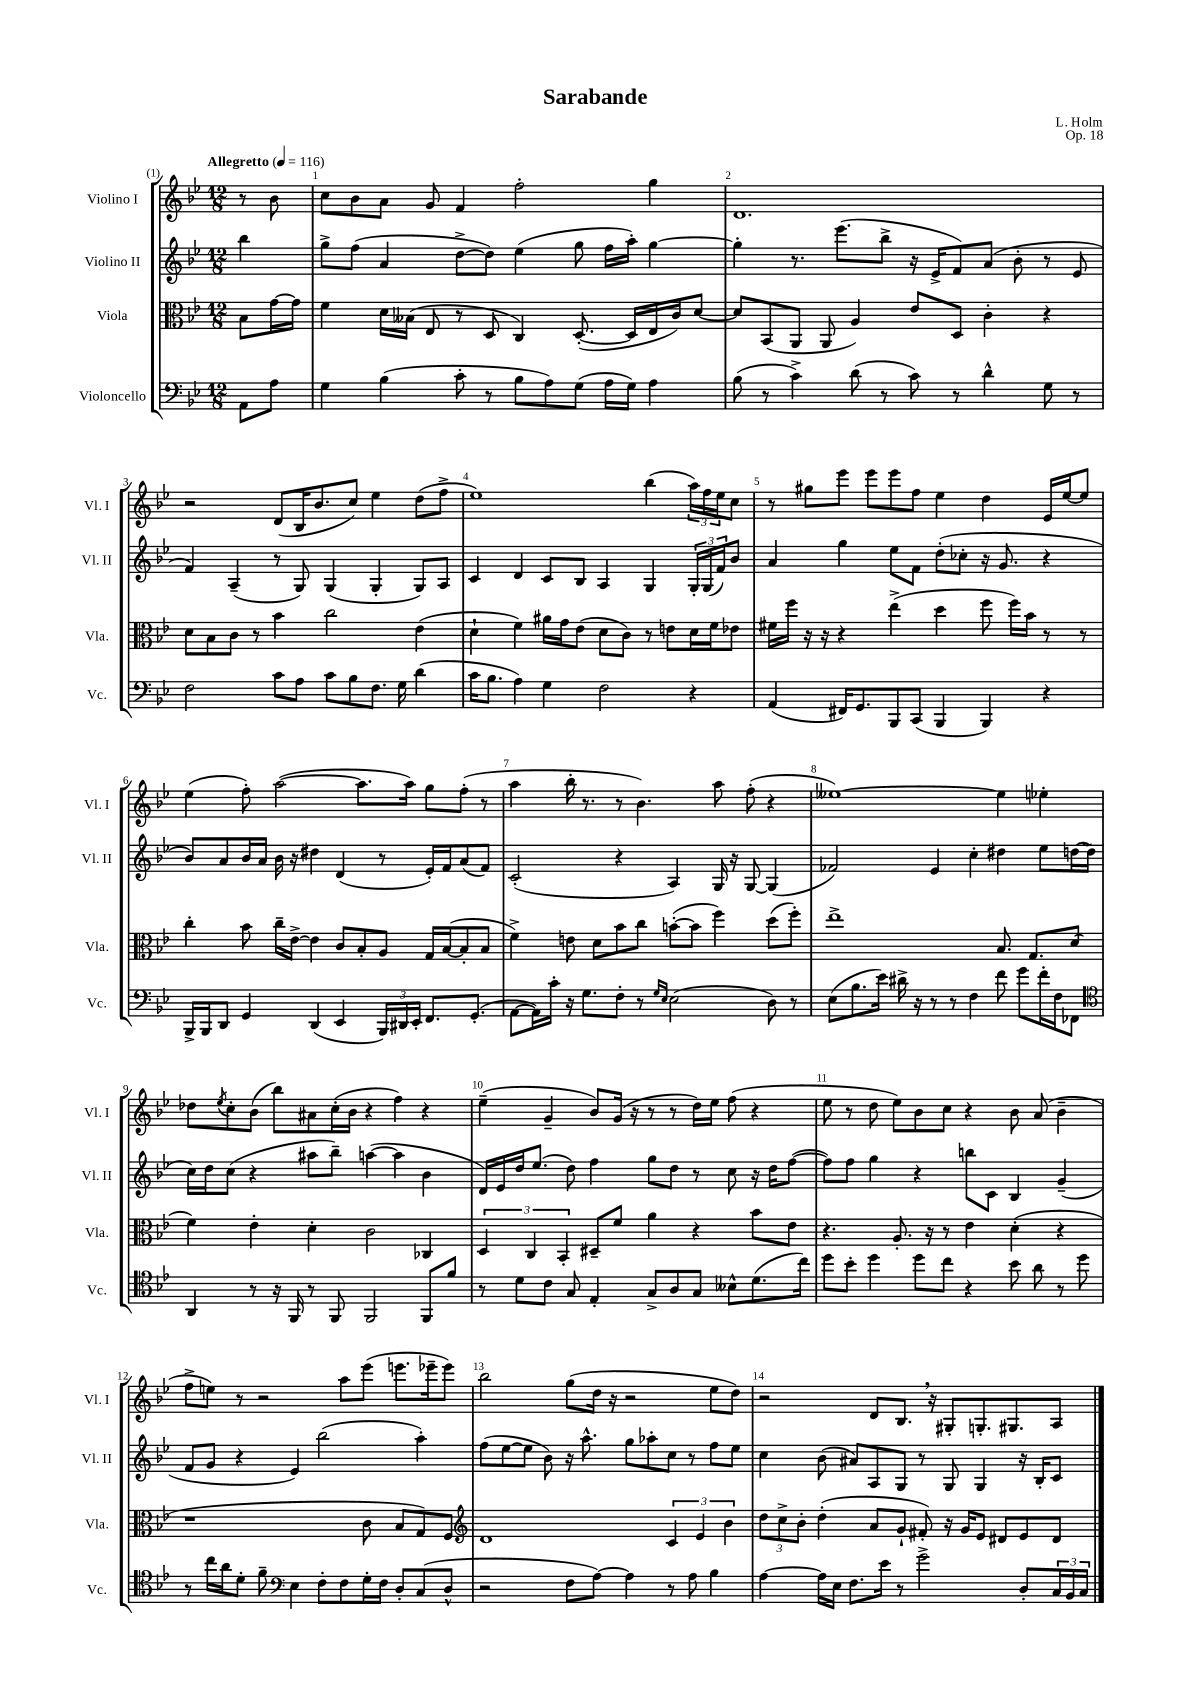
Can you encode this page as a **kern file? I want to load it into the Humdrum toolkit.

**kern	**kern	**kern	**kern
*staff4	*staff3	*staff2	*staff1
*clefF4	*clefC3	*clefG2	*clefG2
*k[b-e-]	*k[b-e-]	*k[b-e-]	*k[b-e-]
*M12/8	*M12/8	*M12/8	*M12/8
*MM116	*MM116	*MM116	*MM116
8AA	8B-	4bb-	8r
8A	[16g	.	8b-
.	16g]	.	.
=	=	=	=
4G	4f	8gg^	8cc
.	.	(8ff	8b-
(4B-	16d	4a	8a
.	(16B--	.	.
.	8E-	.	8g
8c'	8r	[8dd^	4f
8r	8D	8dd])	.
8B-	4C)	(4ee-	2ff'
8A)	.	.	.
(8G	([8.D'	8gg	.
16A	.	16ff	.
16G)	16D]	16aa')	.
4A	16E-	[4gg	4gg
.	16c)	.	.
.	[8d	.	.
=	=	=	=
(8B-	8d]	4gg']	1.d
8r	(8BB-	.	.
4c^)	8AA	8.r	.
.	8AA	.	.
.	.	(8.eee-	.
(8d	4A)	.	.
8r	.	8bb-^	.
8c)	8e-	16r	.
.	.	16e-^	.
8r	8D	8f)	.
4d^^	4c'	(8a	.
.	.	8b-'	.
8G	4r	8r	.
8r	.	8e-	.
=	=	=	=
2F	8d	4f)	2r
.	8B-	.	.
.	8c	(4A~	.
.	8r	.	.
8c	4b-	8r	(8d
8A	.	8G)	16B-
.	.	.	8.b-
8c	2cc	(4G	.
8B-	.	.	8cc)
8.F	.	4G'	4ee-
16G	.	.	.
(4d	(4e-	8G)	(8dd
.	.	8A	8ff^
=	=	=	=
16c	4d`	4c	1ee-)
8.B-	.	.	.
4A)	4f)	4d	.
4G	16a#	8c	.
.	16g	.	.
.	(8e-	8B-	.
2F	8d	4A	.
.	8c)	.	.
.	8r	4G	(4bb-
.	8e	.	.
4r	16d	24G'	24aa)
.	.	(24G	24ff
.	16f	.	.
.	.	24f)	24ee-
.	8e-	8b-	8cc
=	=	=	=
(4AA	16f#	4a	8r
.	16ff	.	.
.	16r	.	8gg#
.	16r	.	.
16FF#)	4r	4gg	8eee-
8.GG	.	.	.
.	.	.	8eee-
8BBB-	(4ee-^	8ee-	8eee-
(8CC	.	8f	8ff
4BBB-	4dd	(8dd'	4ee-
.	.	8cc-'	.
4BBB-)	8ff	16r	4dd
.	.	8.g	.
.	16ff)	.	.
.	16b-	.	.
4r	8r	4r	16e-
.	.	.	[16ee-
.	8r	.	8ee-]
=	=	=	=
16BBB-^	4cc'	8b-)	(4ee-
16BBB-	.	.	.
8DD	.	8a	.
4GG	8b-	16b-	8ff')
.	.	16a	.
.	16cc~	16b-	([2aa
.	[16e-^	16r	.
(4DD	4e-]	4dd#	.
4EE-	8c	(4d	.
.	8B-'	.	8.aa]
24BBB-)	8A	8r	.
24DD#	.	.	.
.	.	.	16aa)
24EE-'	.	.	.
8.FF	16G	16e-')	8gg
.	([16B-	16f	.
.	8B-']	(8a	(8ff'
(8.GG'	.	.	.
.	8B-	8f)	8r
=	=	=	=
[8AA	4f^)	(2c'	4aa
16AA])	.	.	.
16c'	.	.	.
16r	8e	.	16bb-'
8.G	.	.	8.r
.	8d	.	.
8F'	8b-	4r	8r
8r	8cc	.	4.b-)
16qqG	.	.	.
16qqE-	.	.	.
(2E-	([8b'	4A)	.
.	8b]	.	.
.	4ff)	16G	8aa
.	.	16r	.
.	.	[8G	(8ff'
8D)	(8dd	(4G]	4r
8r	8ff')	.	.
=	=	=	=
(8E-	1ee-^	2f-)	[1ee--)
8.B-	.	.	.
16e-)	.	.	.
16d#^	.	.	.
16r	.	.	.
8r	.	4e-	.
8r	.	.	.
4F	.	4cc'	.
8f	8.B-	4dd#	4ee--]
8g	.	.	.
.	8.G	.	.
16f'	.	8ee-	4ee-'
16F	.	.	.
8FF-	(8d	[16dd	.
.	.	(16dd]	.
=	=	=	=
*clefC4	*	*	*
4AA	4f)	16cc)	8dd-
.	.	16dd	.
.	.	.	8qee-
.	.	(8cc	8cc'
8r	4e-'	4r	(8b-
16r	.	.	8bb-)
16FF	.	.	.
8r	4d'	8aa#	8a#
8FF	.	8bb-~)	(16cc'
.	.	.	16b-
2FF	2c	([4aa	4r
.	.	4aa]	4ff)
8FF	4C-	4b-	4r
8f	.	.	.
=	=	=	=
8r	6D	16d)	(4ee-~
.	.	16e-	.
8d	.	16dd	.
.	6C	.	.
.	.	(8.ee-	.
8c	.	.	4g~
.	6BB-'	.	.
8G	.	8dd)	.
4E-'	8D#~	4ff	8b-)
.	8f	.	(16g
.	.	.	16r
8G^	4a	8gg	8r
8A	.	8dd	8r
8G	4r	8r	16dd)
.	.	.	16ee-
8B--^^	.	8cc	(8ff
(8.d	8b-	16r	4r
.	.	16dd	.
.	8e-	([8ff	.
16cc)	.	.	.
=	=	=	=
8dd	4.r	8ff])	8ee-
8b-'	.	8ff	8r
4dd	.	4gg	8dd
.	8.A'	.	8ee-)
8dd	.	4r	8b-
.	16r	.	.
8cc	8r	.	8cc
4r	4e-	8bb	4r
.	.	8c	.
8b-	(4d'	4B-	8b-
8a	.	.	(8a
8r	4r	(4g~	4b-~
8dd	.	.	.
=	=	=	=
8r	1r	8f	8ff^
16cc	.	8g	8ee)
16a	.	.	.
8d'	.	4r	8r
8f~	.	.	2r
*clefF4	*	*	*
4E-	.	4e-)	.
8F'	.	(2bb-	.
8F	.	.	8aa
16G'	8c	.	(8eee-
16F	.	.	.
8D'	8B-	.	8.eee
(8C	8G)	4aa')	.
.	.	.	16eee-~
8D^^	8F	.	8eee-)
=	=	=	=
*	*clefG2	*	*
2r	1d	(8ff	2bb-
.	.	[8ee-	.
.	.	8ee-]	.
.	.	8b-)	.
8F	.	16r	(8gg
.	.	8.aa^^	.
[8A)	.	.	16dd
.	.	.	16r
4A]	.	8gg	2r
.	.	8aa-'	.
8r	6c	8cc	.
8A	.	8r	.
.	6e-	.	.
4B-	.	8ff	8ee-
.	6b-	.	.
.	.	8ee-	8dd)
=	=	=	=
[4A	12dd	4cc	2r
.	12cc^	.	.
.	12b-'	.	.
16A]	(4dd'	(8b-	.
16E-	.	.	.
8.F	.	8a#)	.
.	8a	8A	8d
16e-	.	.	.
8r	8g`	8G	8.B-
2g^	8f#')	8r	.
.	.	.	16r
.	16r	8G	8G#'
.	16g	.	.
.	8e-	4G	8.G'
.	8d#	.	.
.	.	.	8.G#
8D'	8e-	16r	.
.	.	16B-'	.
24C	8d#	8c	8A
24BB-	.	.	.
24C	.	.	.
==	==	==	==
*-	*-	*-	*-
